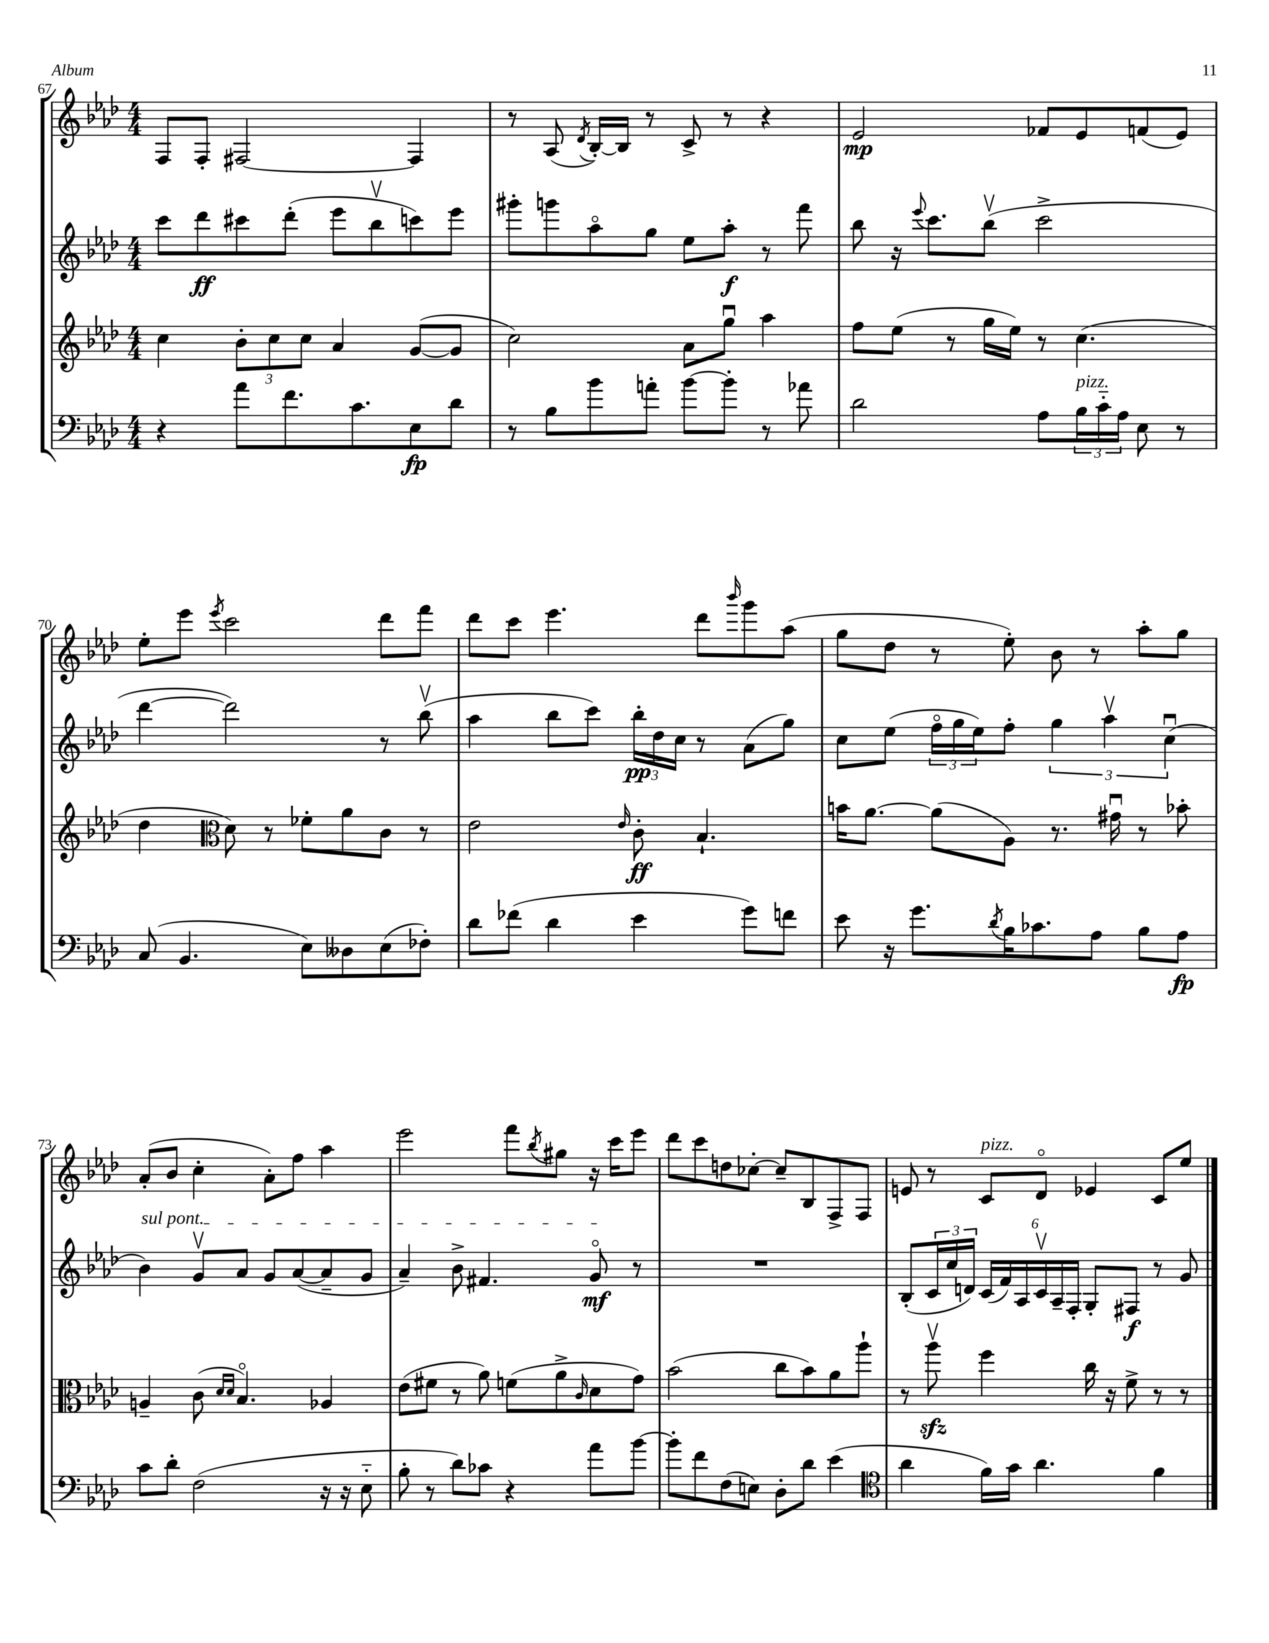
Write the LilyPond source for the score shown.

<<
\new StaffGroup <<
\new Staff = "s0" {
    \clef treble \key aes \major \numericTimeSignature \time 4/4
    f8 f8-. fis2~ fis4 |
    r8 aes8( \acciaccatura { des'8 } bes16~-.) bes16 r8 c'8-> r8 r4 |
    ees'2\mp fes'8 ees'8 f'8( ees'8) |
    ees''8-. ees'''8 \acciaccatura { ees'''8 } c'''2 des'''8 f'''8 |
    des'''8 c'''8 ees'''4. des'''8 \grace { bes'''16 } g'''8 aes''8( |
    g''8 des''8 r8 ees''8-.) bes'8 r8 aes''8-. g''8 |
    aes'8-.( bes'8 c''4-. aes'8-.) f''8 aes''4 |
    ees'''2 f'''8 \acciaccatura { bes''8 } gis''8 r16 c'''16 ees'''8 |
    des'''8 c'''8 d''8 ces''8~-. ces''8-- bes8 f8-> f8 |
    e'8 r8 c'8^\markup { \italic "pizz." } des'8\flageolet ees'4 c'8 ees''8 \bar "|." |
}
\new Staff = "s1" {
    \clef treble \key aes \major \numericTimeSignature \time 4/4
    c'''8 des'''8\ff cis'''8 des'''8-.( ees'''8 bes''8\upbow c'''8) ees'''8 |
    gis'''8-. g'''8 aes''8\flageolet g''8 ees''8 aes''8-.\f r8 f'''8 |
    bes''8 r16 \appoggiatura { ees'''8 } c'''8. bes''8\upbow( c'''2-> |
    des'''4~ des'''2) r8 bes''8\upbow( |
    aes''4 bes''8 c'''8) \tuplet 3/2 { bes''16-.\pp des''16 c''16 } r8 aes'8( g''8) |
    c''8 ees''8( \tuplet 3/2 { f''16\flageolet g''16 ees''16) } f''8-. \tuplet 3/2 { g''4 aes''4\upbow c''4\downbow( } |
    \once \override TextSpanner.bound-details.left.text = \markup { \italic "sul pont." } bes'4\startTextSpan) g'8\upbow aes'8 g'8 aes'8~( aes'8-- g'8 |
    aes'4--) bes'8-> fis'4. g'8\flageolet\mf\stopTextSpan r8 |
    R1 |
    bes8-.( \tuplet 3/2 { c'16 c''16 d'16) } \tuplet 6/4 { c'16( f'16) aes16 c'16\upbow aes16-- f16-. } g8-. fis8\f r8 g'8 \bar "|." |
}
\new Staff = "s2" {
    \clef treble \key aes \major \numericTimeSignature \time 4/4
    c''4 \tuplet 3/2 { bes'8-. c''8 c''8 } aes'4 g'8~( g'8 |
    c''2) aes'8 g''8\downbow aes''4 |
    f''8 ees''8( r8 g''16 ees''16) r8 c''4.( |
    des''4 \clef alto des'8) r8 fes'8-. aes'8 c'8 r8 |
    ees'2 \grace { ees'16 } c'8-.\ff bes4.-! |
    b'16 aes'8.~ aes'8( aes8) r8. gis'16\downbow r8 bes'8-. |
    a4-- c'8( \grace { des'16 des'16 } bes4.\flageolet) aes4 |
    ees'8( fis'8 r8 aes'8) f'8( aes'8-> \grace { c'16 } des'8 g'8) |
    bes'2( c''8 bes'8) aes'8 aes''8-! |
    r8 aes''8\upbow\sfz f''4 c''16 r16 f'8-> r8 r8 \bar "|." |
}
\new Staff = "s3" {
    \clef bass \key aes \major \numericTimeSignature \time 4/4
    r4 aes'8 f'8. c'8. ees8\fp des'8 |
    r8 bes8 bes'8 a'8-. bes'8~ bes'8-. r8 aes'8 |
    des'2 aes8 \tuplet 3/2 { bes16^\markup { \italic "pizz." } c'16-_ aes16 } ees8 r8 |
    c8( bes,4. ees8) deses8 ees8( fes8-.) |
    des'8 fes'8( des'4 ees'4 g'8) f'8 |
    ees'8 r16 g'8. \acciaccatura { des'8 } bes16 ces'8. aes8 bes8 aes8\fp |
    c'8 des'8-. f2( r16 r16 ees8-_ |
    bes8-. r8 des'8) ces'8 r4 aes'8 bes'8~ |
    bes'8-. f'8 f8( e8) des8-. des'8 ees'4( |
    \clef tenor aes'4 f'16) g'16 aes'4. f'4 \bar "|." |
}
>>
>>
\layout { \context { \Score currentBarNumber = #67 } }
